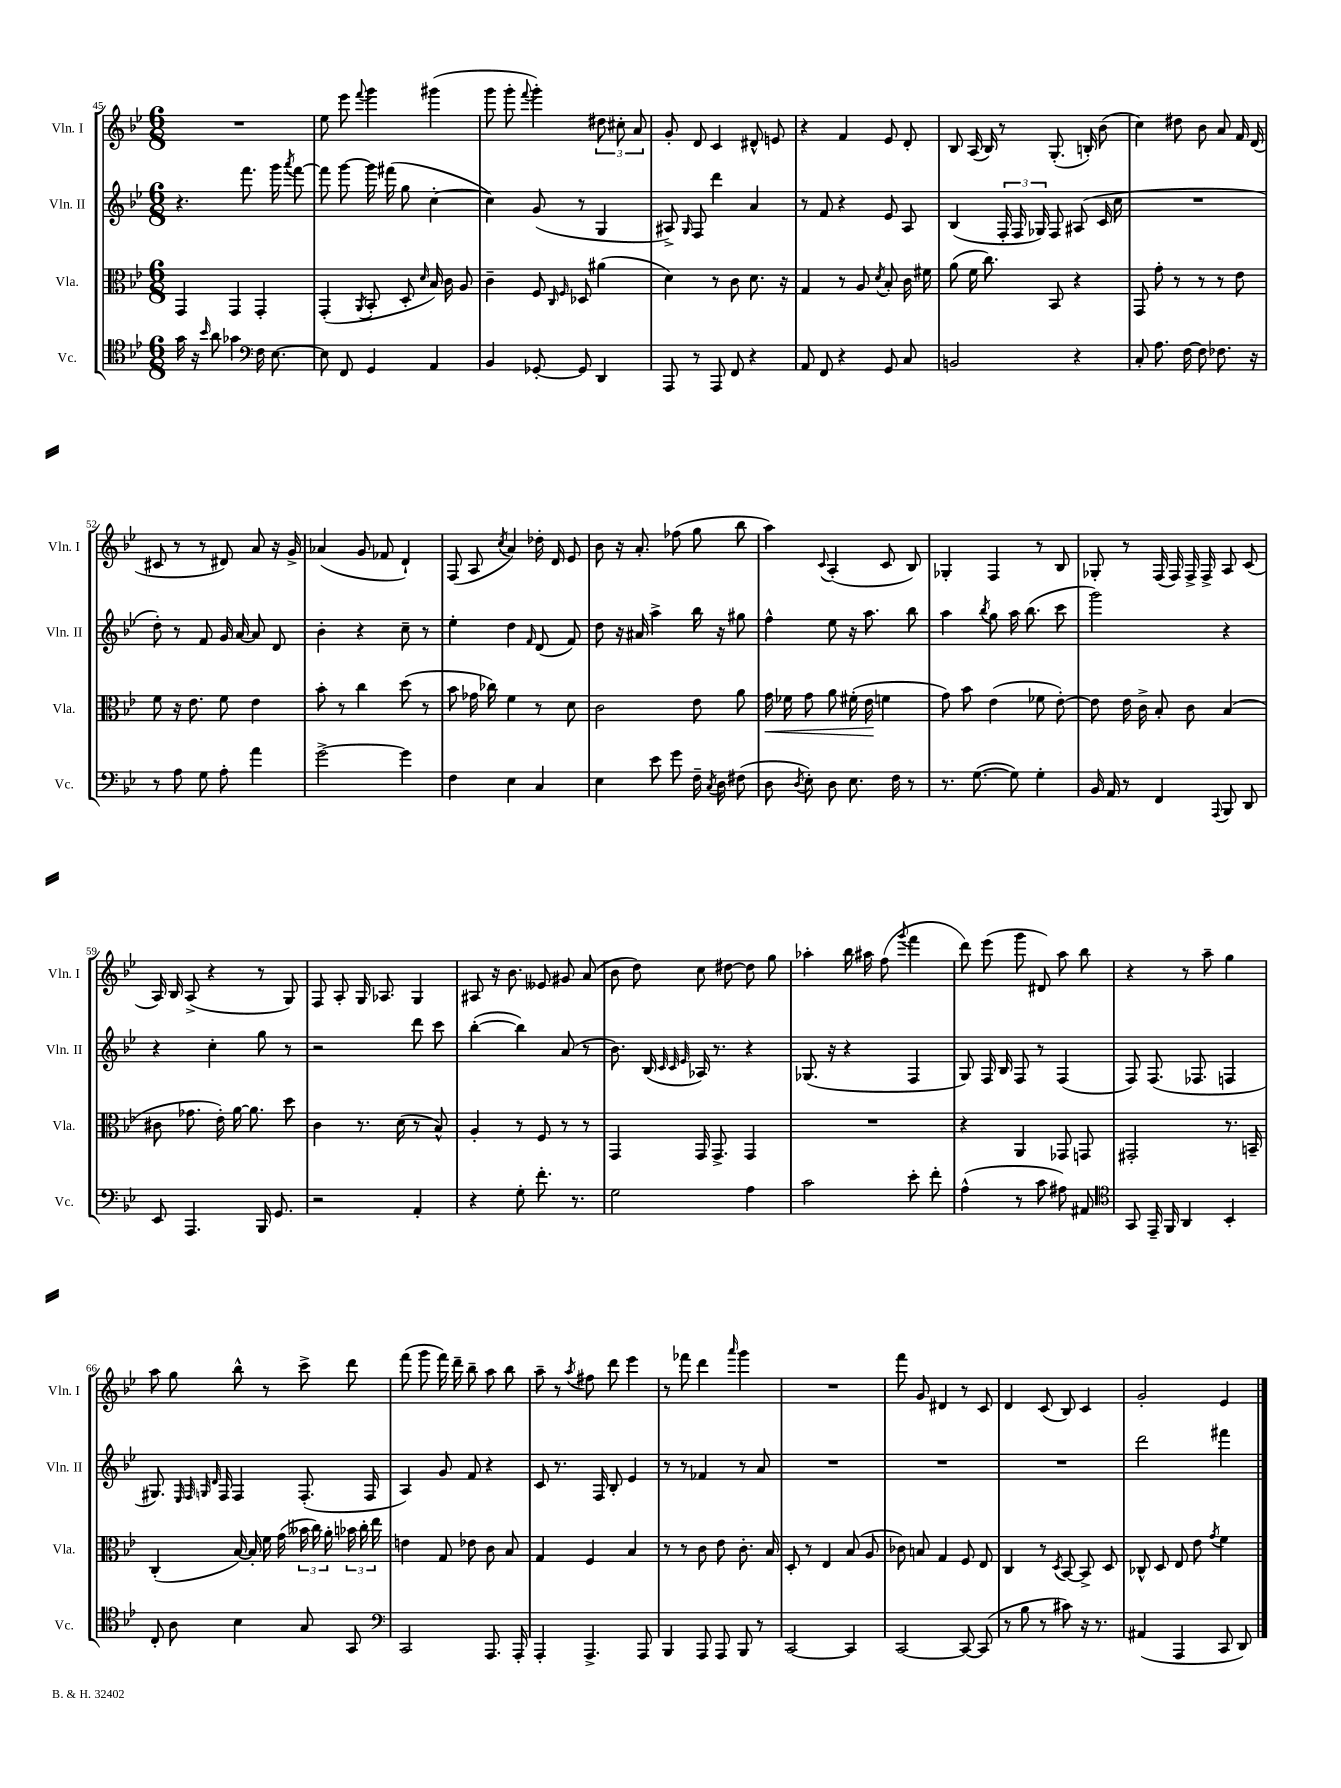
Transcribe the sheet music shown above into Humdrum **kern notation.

**kern	**kern	**kern	**kern
*staff4	*staff3	*staff2	*staff1
*clefC4	*clefC3	*clefG2	*clefG2
*k[b-e-]	*k[b-e-]	*k[b-e-]	*k[b-e-]
*M6/8	*M6/8	*M6/8	*M6/8
16g	4GG	4.r	2.r
16r	.	.	.
16qqb-	.	.	.
8a	.	.	.
4g-	4GG	.	.
.	.	8.fff	.
*clefF4	*	*	*
16F	4GG'	.	.
[8.E-	.	16ggg	.
.	.	8qaaa	.
.	.	[8fff	.
=	=	=	=
8E-]	(4GG'	8fff]	8ee-
8FF	.	[8ggg	8eee-
.	8qAA	.	8qqfff
4GG	8BB-'	16ggg]	4ggg
.	.	(16fff#	.
.	8D'	8gg	.
.	16qqd	.	.
4AA	16B-)	[4cc'	(4ggg#
.	16c	.	.
.	8A	.	.
=	=	=	=
4BB-	4c~	4cc])	8ggg
.	.	.	8ggg'
.	.	.	8qqfff
[8GG-'	8F	(8g	4ggg')
.	16qqC	.	.
.	16qqF	.	.
8GG-]	8D-	8r	.
4DD	(4a#	4G	12dd#
.	.	.	12cc#'
.	.	.	12a
=	=	=	=
8AAA	4d)	8A#^)	8g'
.	.	16qqG	.
8r	.	8F	8d
8AAA	8r	4ddd	4c
8FF	8c	.	.
4r	8.d	4a	8d#^^
.	.	.	8e
.	16r	.	.
=	=	=	=
8AA	4G	8r	4r
8FF	.	8f	.
4r	8r	4r	4f
.	8A	.	.
.	8qd	.	.
8GG	8B-'	8e-	8e-
8C	16c	8A	8d'
.	16f#	.	.
=	=	=	=
2BB	(8a	(4B-	8B-
.	16f	.	(16A
.	8.cc)	.	16B-)
.	.	24F'	8r
.	.	24F	.
.	.	24G-)	.
.	8BB-	8F	(8.G'
4r	4r	(8A#	.
.	.	.	16B')
.	.	16c	(8b-
.	.	16cc	.
=	=	=	=
8C'	8GG	2.r	4cc)
8.A	8g'	.	.
.	8r	.	8dd#
[16F	.	.	.
8F]	8r	.	8b-
8.F-	8r	.	8a
.	8e-	.	16f
16r	.	.	(16d
=	=	=	=
8r	8f	8dd')	8c#
8A	16r	8r	8r
.	8.e-	.	.
8G	.	8f	8r
8A'	8f	16g	8d#)
.	.	[16a	.
4a	4e-	8a]	8a
.	.	8d	16r
.	.	.	16g^
=	=	=	=
[2g^	8b-'	4b-'	(4a-
.	8r	.	.
.	4cc	4r	8g
.	.	.	8f-
4g]	(8dd	8cc~	4d`)
.	8r	8r	.
=	=	=	=
4F	8b-	4ee-'	(8F
.	16g-	.	8A
.	16cc-)	.	.
.	.	.	8qcc
4E-	4f	4dd	4a)
.	.	16qqf	.
4C	8r	(8d	16dd-'
.	.	.	16d
.	8d	8f)	8e-
=	=	=	=
4E-	2c	8dd	8b-
.	.	16r	16r
.	.	16a#	8.a'
8e-	.	4aa^	.
8g	.	.	(8ff-
16F~	8e-	16bb-	8gg
8qC	.	.	.
16D	.	16r	.
(8F#	8a	8gg#	8bb-
=	=	=	=
8D	16g	4ff^^	4aa)
.	16f-	.	.
8qD	.	.	.
8E-')	8g	.	.
.	.	.	8qqc
8D	8a	8ee-	(4A'
8.E-	(16f#'	16r	.
.	16e-	8.aa	.
.	4f	.	8c
16F	.	.	.
8r	.	8bb-	8B-)
=	=	=	=
8.r	8g)	4aa	4G-'
.	8b-	.	.
([8.G	.	.	.
.	.	8qbb-	.
.	(4e-	8gg	4F
8G])	.	16aa	.
.	.	(8.bb-	.
4G'	8f-	.	8r
.	[8e-')	8ccc	8B-
=	=	=	=
16BB-	8e-]	2ggg)	8G-'
16AA	.	.	.
8r	16e-	.	8r
.	16c^	.	.
4FF	8B-'	.	(16F
.	.	.	16F)
.	8c	.	16F^
.	.	.	16F^
8qqAAA	.	.	.
8BBB-	(4B-	4r	8A
8DD	.	.	(8c
=	=	=	=
8EE-	8c#	4r	16A)
.	.	.	16B-
4.AAA	8.g-	.	(8A^
.	.	4cc'	4r
.	16e-')	.	.
.	[16a	.	.
.	8.a]	.	.
16BBB-	.	8gg	8r
8.GG	.	.	.
.	8dd	8r	8G)
=	=	=	=
2r	4c	2r	8F
.	.	.	8A'
.	8.r	.	16G
.	.	.	8.A-
.	(16d	.	.
4AA'	8r	8ddd	4G
.	8B-^^)	8ccc	.
=	=	=	=
4r	4A'	([4bb-'	8A#
.	.	.	16r
.	.	.	8.b-
8G'	8r	4bb-])	.
8.f'	8F	.	8e--
.	8r	(8a	8g#
8.r	.	.	.
.	8r	8r	(8a
=	=	=	=
2G	4GG	8.b-)	8b-
.	.	.	8dd)
.	.	(16B-	.
.	.	32qqc	.
.	.	32qqc	.
.	.	32qqe-	.
.	16GG	16A-)	8cc
.	8.GG^	8.r	.
.	.	.	[8dd#
4A	4GG	4r	8dd#]
.	.	.	8gg
=	=	=	=
2c	2.r	(8.G-	4aa-'
.	.	16r	.
.	.	4r	16bb-
.	.	.	16aa#
.	.	.	(8ff
.	.	.	8qqggg
8e-'	.	4F	4fff
8f'	.	.	.
=	=	=	=
(4A^^	4r	8G)	8ddd)
.	.	16F	(8eee-
.	.	16B-	.
8r	4AA	8F	8ggg
8c	.	8r	8d#)
8A#)	8GG-	(4F	8aa
8AA#	8GG	.	8bb-
=	=	=	=
*clefC4	*	*	*
8GG	2GG#'	8F)	4r
16EE-~	.	(8.F	.
16FF	.	.	.
4AA	.	.	8r
.	.	8.F-	.
.	.	.	8aa~
4BB-'	8.r	4F	4gg
.	16BB~	.	.
=	=	=	=
8C'	(4C'	8.G#)	8aa
8A	.	.	8gg
.	.	32qqE-	.
.	.	32qqF	.
.	.	32qqG	.
.	.	32qqd	.
.	.	16F	.
4B-	[16B-)	4F	8bb-^^
.	16B-']	.	.
.	16f	.	8r
.	(16g	.	.
8G	24b--	(8.F'	8ccc^
.	24cc)	.	.
.	24a'	.	.
8GG	24b-	.	8ddd
.	24cc'	.	.
.	.	16F	.
.	24ee-	.	.
=	=	=	=
*clefF4	*	*	*
2CC	4e	4A)	(8fff
.	.	.	8ggg
.	8G	8g	16fff)
.	.	.	16ddd~
.	8e-	8f	8bb-~
8.AAA	8c	4r	8aa
.	8B-	.	8bb-
16AAA'	.	.	.
=	=	=	=
4AAA'	4G	8c	8aa~
.	.	8.r	8r
.	.	.	8qaa
4.AAA^	4F	.	8ff#
.	.	16F	.
.	.	8B-'	8ddd
.	4B-	4e-	4eee-
8AAA	.	.	.
=	=	=	=
4BBB-	8r	8r	8r
.	8r	8r	8fff-
8AAA	8c	4f-	4ddd
8AAA	8e-	.	.
.	.	.	16qqaaa
8BBB-	8.c'	8r	4ggg
8r	.	8a	.
.	16B-	.	.
=	=	=	=
[2CC	8D'	2.r	2.r
.	8r	.	.
.	4E-	.	.
4CC]	(8B-	.	.
.	8A	.	.
=	=	=	=
[2CC	8c-)	2.r	8fff
.	8B	.	8g
.	4G	.	4d#
8CC_	8F	.	8r
(8CC]	8E-	.	8c
=	=	=	=
8r	4C	2.r	4d
8B-	.	.	.
8r	8r	.	(8c
.	8qD	.	.
8c#)	[8BB-	.	8B-)
16r	8BB-^]	.	4c
8.r	.	.	.
.	8D	.	.
=	=	=	=
(4AA#	8C-^^	2ddd	2g'
.	8D	.	.
4AAA	8E-	.	.
.	8e-	.	.
.	8qg	.	.
8CC	4f	4fff#	4e-
8DD)	.	.	.
==	==	==	==
*-	*-	*-	*-
